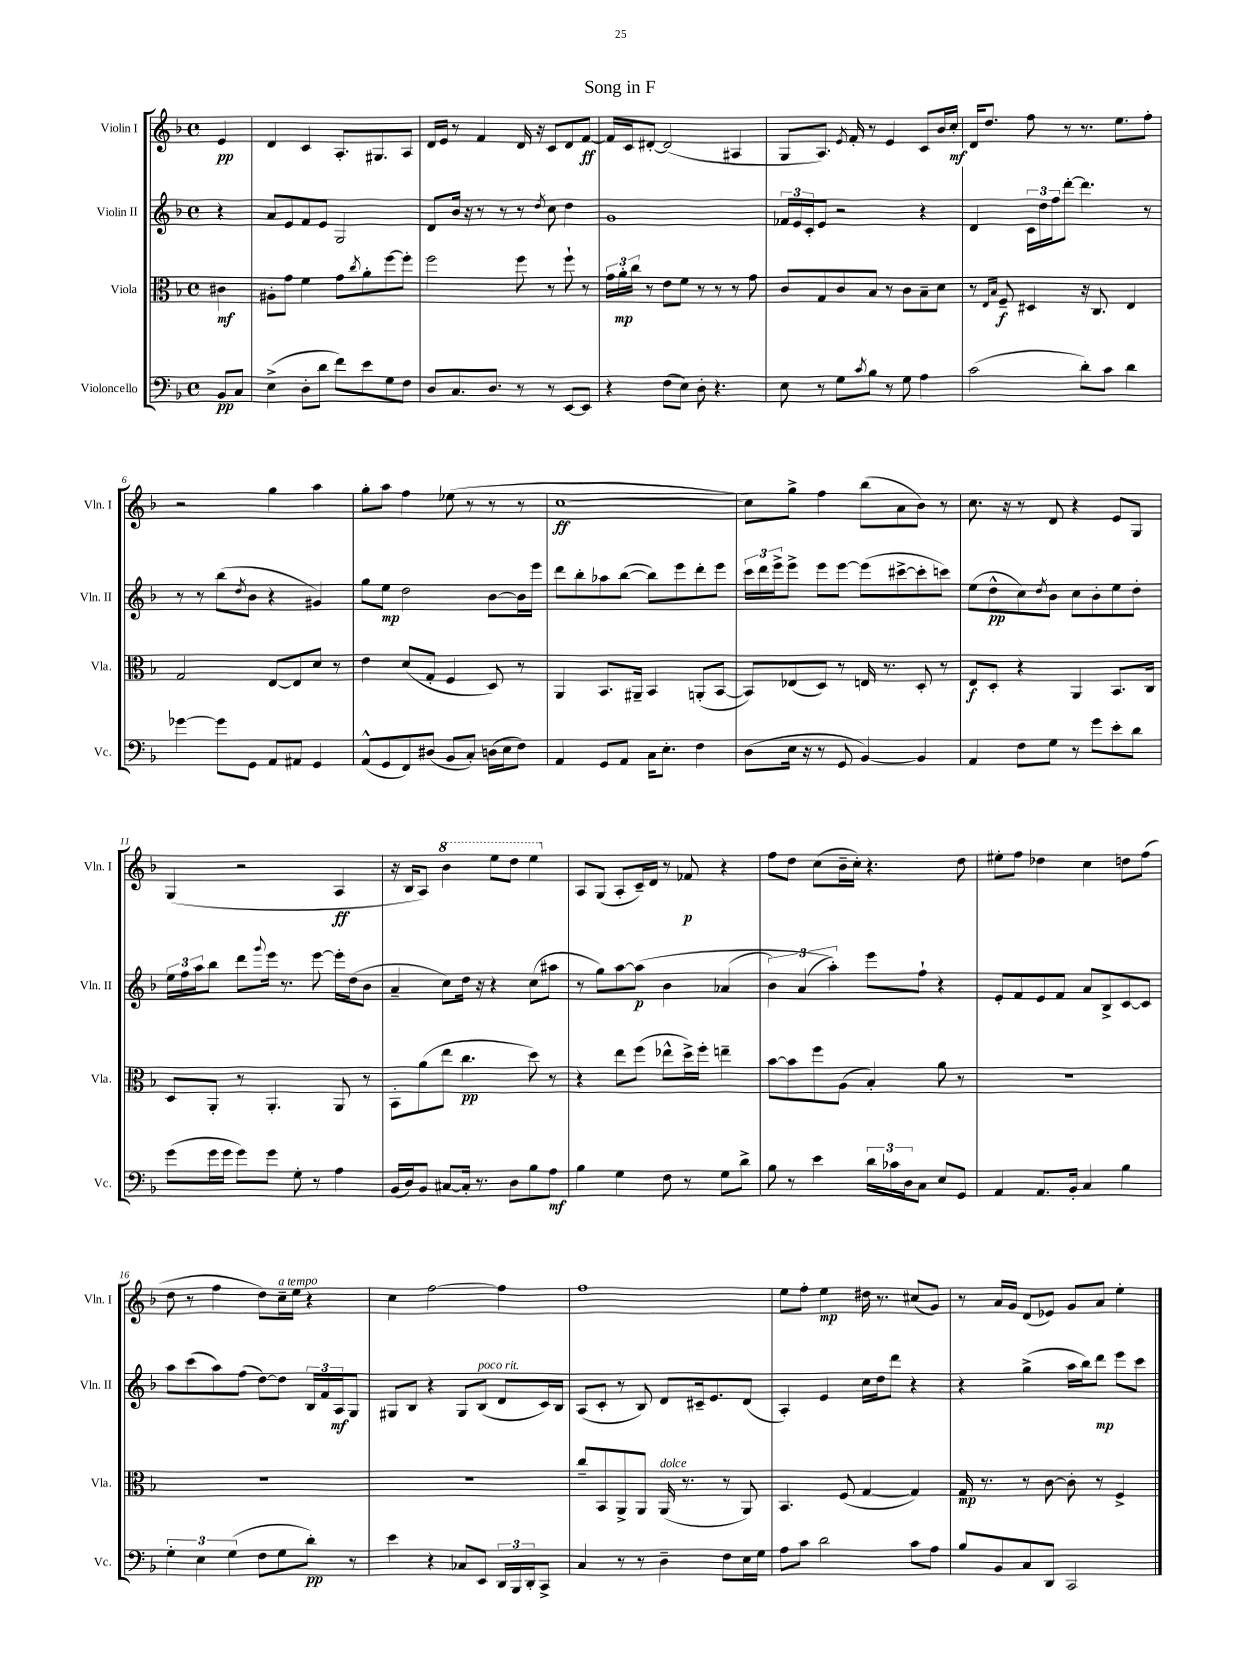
\header { title = "Song in F" }
<<
\new StaffGroup <<
\new Staff = "s0" \with { instrumentName = "Violin I" shortInstrumentName = "Vln. I" } {
    \clef treble \key f \major \defaultTimeSignature \time 4/4 \partial 4
    e'4\pp |
    d'4 c'4 a8.-. gis8. a8 |
    d'16 e'16 r8 f'4 d'16 r16 c'8 d'8 f'8~\ff |
    f'16 c'16 dis'8~-. dis'2( ais4 |
    g8 a8.) \acciaccatura { e'8 } f'16-. r8 e'4 c'8 bes'16 c''16-.\mf |
    d'16 d''8. f''8 r8 r8. e''8. f''8-. |
    r2 g''4 a''4 |
    g''8-. a''8 f''4 ees''8( r8 r8 r8 |
    c''1~\ff |
    c''8) g''8-> f''4 bes''8( a'8 bes'8) r8 |
    c''8. r16 r8 d'8 r4 e'8 g8 |
    g4( r2 a4\ff |
    r16 bes16 a8) \ottava #1 bes''4 e'''8 d'''8 e'''4 \ottava #0 |
    a8 g8( a8-. c'16--) d'16 r8 fes'8\p r4 |
    f''8 d''8 c''8( bes'16-- c''16-.) r4. d''8 |
    eis''8-. f''8 des''4 c''4 d''8 f''8( |
    d''8 r8 f''4 d''8) c''16--^\markup { \italic "a tempo" } e''16 r4 |
    c''4 f''2~ f''4 |
    f''1 |
    e''8 f''8-. e''4\mp dis''16 r8. cis''8( g'8) |
    r8 a'16 g'16 d'8( ees'8) g'8 a'8 e''4-. \bar "|." |
}
\new Staff = "s1" \with { instrumentName = "Violin II" shortInstrumentName = "Vln. II" } {
    \clef treble \key f \major \defaultTimeSignature \time 4/4 \partial 4
    r4 |
    a'8 e'8 f'8 e'8 g2 |
    d'8 bes'16 r16 r8 r8 r8 \acciaccatura { d''8 } c''8 d''4 |
    g'1 |
    \tuplet 3/2 { fes'16 e'16 c'16-. } e'8 r2 r4 |
    d'4 \tuplet 3/2 { c'16 d''16 f''16 } d'''8~-. d'''4. r8 |
    r8 r8 bes''8( \acciaccatura { d''8 } bes'8 r4 gis'4) |
    g''8 e''8\mp d''2 bes'8~ bes'16 e'''16 |
    d'''8 bes''8-. aes''8 bes''8~( bes''8) e'''8 d'''8-. e'''8 |
    \tuplet 3/2 { c'''16 d'''16 e'''16-> } e'''8-> e'''8 e'''8~ e'''8( cis'''8~-> cis'''8-. c'''8) |
    e''8( d''8-^\pp c''8) \acciaccatura { d''8 } bes'8 c''8 bes'8-. e''8 d''8-. |
    \tuplet 3/2 { e''16 f''16 a''16 } bes''8 d'''8 \appoggiatura { g'''8 } e'''16 r8. e'''8~ e'''16-. d''16( bes'8 |
    a'4-- c''8) d''16 r16 r4 c''8( ais''8 |
    r8 g''8) a''8~ a''8\p\( bes'4 aes'4( |
    \tuplet 3/2 { bes'4) a'4( a''4-.)\) } e'''8 f''8-! r4 |
    e'8-. f'8 e'8 f'8 a'8 bes8-> c'8~ c'8 |
    a''8 c'''8( a''8) f''8( d''8~) d''8 \tuplet 3/2 { bes16 f'16 a16\mf } g8 |
    gis8 bes8 r4 gis8 bes8^\markup { \italic "poco rit." }( d'8 c'16) bes16 |
    a8( c'8-. r8 bes8) d'8 cis'16-- e'8. d'8( |
    a4-.) e'4 c''16 d''16 d'''8 r4 |
    r4 g''4->( a''16 bes''16) d'''8\mp e'''8 c'''8 \bar "|." |
}
\new Staff = "s2" \with { instrumentName = "Viola" shortInstrumentName = "Vla." } {
    \clef alto \key f \major \defaultTimeSignature \time 4/4 \partial 4
    cis'4\mf |
    ais8-. g'8 f'4 g'8 \acciaccatura { c''8 } a'8-. f''8~ f''8-. |
    f''2 f''8 r8 f''8-! r8 |
    \tuplet 3/2 { g'16 a'16-.\mp c''16 } r8 e'8 f'8 r8 r8 r8 g'8 |
    c'8 g8 c'8 bes8 r8 c'8 bes8-- d'8 |
    r8 \grace { e16 bes16 } f8--\f dis4 r16 c8. e4 |
    g2 e8~ e8 d'8 r8 |
    e'4 d'8( g8-. f4 d8) r8 |
    a,4 bes,8. ais,16-- bes,4 a,8-.( bes,8~ |
    bes,8) ees8( d8) r8 e16 r8. d8-. r8 |
    e8\f d8-. r4 a,4 bes,8. c16 |
    d8 a,8-. r8 a,4.-. a,8 r8 |
    bes,8-. a'8( e''8 c''4.\pp d''8) r8 |
    r4 e''8 f''8( ees''8-^ d''16->) f''16-. e''4-- |
    bes'8~ bes'8 f''8 a8( bes4-.) a'8 r8 |
    R1 |
    R1 |
    R1 |
    c''8-- bes,8 a,8-> a,8 a,16^\markup { \italic "dolce" }( r8. r8 a,8) |
    bes,4. f8( g4~ g4) |
    g16\mp r8. r8 c'8~ c'8-. r8 f4-> \bar "|." |
}
\new Staff = "s3" \with { instrumentName = "Violoncello" shortInstrumentName = "Vc." } {
    \clef bass \key f \major \defaultTimeSignature \time 4/4 \partial 4
    bes,8\pp c8 |
    e4->( d8-. d'8 f'8) e'8 g8 f8 |
    d8 c8. d8. r8 r8 e,8~ e,8 |
    r4 f8( e8) d8-. r4. |
    e8 r8 g8 \acciaccatura { c'8 } bes8 r8 g8 a4 |
    c'2( d'8-.) c'8 d'4 |
    ges'4~ ges'8 g,8 a,8 ais,8 g,4 |
    a,8-^( g,8 f,8) dis8( bes,8 c8-.) d16( e16 f8) |
    a,4 g,8 a,8 c16 e8.-. f4 |
    d8( e16 r16 r8 g,8 bes,4~) bes,4 |
    a,4 f8 g8 r8 g'8 e'8-. d'8 |
    g'8( g'16 g'16 g'8) g'8 g8-. r8 a4 |
    bes,16( d16) bes,8 cis8~ cis16-. r8. d8 bes8 a8\mf |
    bes4 g4 f8 r8 g8 d'8-> |
    bes8 r8 e'4 \tuplet 3/2 { d'16 ces'16 d16 } c8 e8 g,8 |
    a,4 a,8. bes,16-. c4 bes4 |
    \tuplet 3/2 { g4-. e4 g4( } f8 g8 d'8-.\pp) r8 |
    e'4 r4 ces8 e,8 \tuplet 3/2 { d,16 bes,,16 d,16-. } c,8-> |
    c4 r8 r8 d4-- f8 e16 g16 |
    a8 c'8 d'2 c'8 a8 |
    bes8 bes,8 c8 d,8 c,2 \bar "|." |
}
>>
>>
